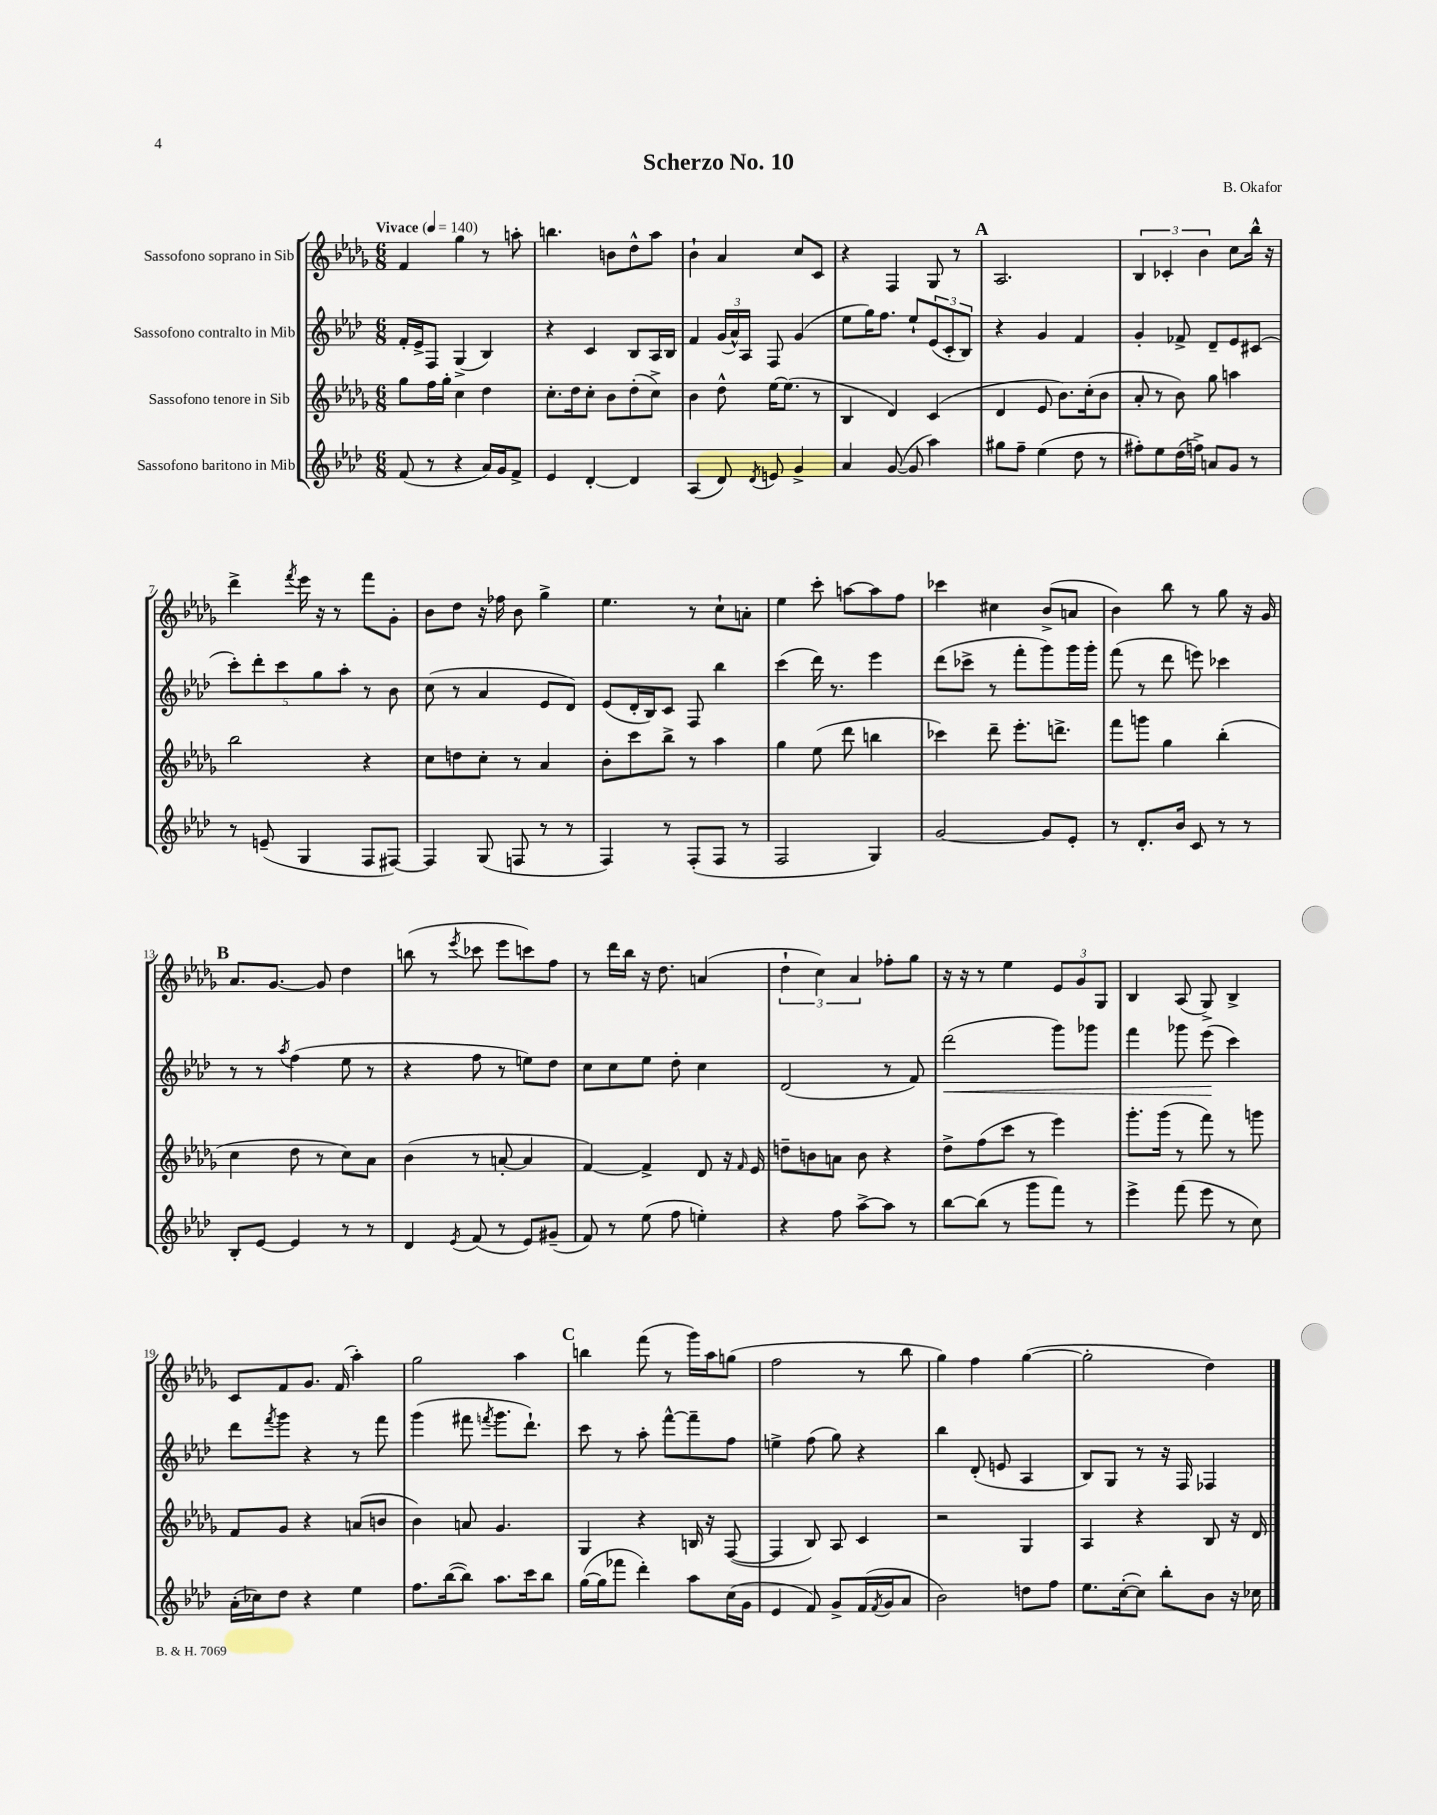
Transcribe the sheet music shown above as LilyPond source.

\header { title = "Scherzo No. 10" composer = "B. Okafor" }
<<
\new StaffGroup <<
\new Staff = "s0" \with { instrumentName = "Sassofono soprano in Sib" } {
    \clef treble \key des \major \numericTimeSignature \time 6/8 \tempo "Vivace" 4 = 140
    f'4 ges''4 r8 a''8-. |
    b''4. b'8 des''8-^ aes''8 |
    bes'4-! aes'4 c''8 c'8 |
    r4 f4 ges8 r8 |
    \mark \markup { \bold "A" } aes2. |
    \tuplet 3/2 { bes4 ces'4-. bes'4 } c''8 bes''16-^ r16 |
    des'''4-> \acciaccatura { f'''8 } ees'''16 r16 r8 f'''8 ges'8-. |
    bes'8 des''8 r16 fes''16 bes'8 ges''4-> |
    ees''4. r8 c''8-! a'8-. |
    ees''4 c'''8-. a''8~ a''8 f''8 |
    ces'''4 cis''4 bes'8->( a'8 |
    bes'4) bes''8 r8 ges''8 r16 ges'16 |
    \mark \markup { \bold "B" } aes'8. ges'8.~ ges'8 des''4 |
    b''8( r8 \acciaccatura { ees'''8 } ces'''8 ees'''8 c'''8) f''8 |
    r8 des'''16 bes''16 r16 des''8. a'4( |
    \tuplet 3/2 { des''4-! c''4) aes'4 } fes''8-. ges''8 |
    r16 r16 r8 ees''4 \tuplet 3/2 { ees'8 ges'8 ges8 } |
    bes4 aes8( ges8->) bes4-> |
    c'8 f'8 ges'8. f'16( aes''4-.) |
    ges''2 aes''4 |
    \mark \markup { \bold "C" } b''4 f'''8( r8 ges'''16) aes''16 g''8( |
    f''2 r8 bes''8 |
    ges''4) f''4 ges''4~( |
    ges''2-. des''4) \bar "|." |
}
\new Staff = "s1" \with { instrumentName = "Sassofono contralto in Mib" } {
    \clef treble \key aes \major \numericTimeSignature \time 6/8
    f'16-. ees'16-> f8 g4->( bes4) |
    r4 c'4 bes8 aes16 bes16 |
    f'4 \tuplet 3/2 { g'16( aes'16-^) aes16 } f8 g'4( |
    ees''8 g''16) f''8. ees''8-! \tuplet 3/2 { ees'8( c'8-. bes8) } |
    \mark \markup { \bold "A" } r4 g'4 f'4 |
    g'4-. fes'8-> des'8-- ees'8 cis'8( |
    \tuplet 5/4 { c'''8-.) des'''8-. c'''8 g''8 aes''8-. } r8 bes'8 |
    c''8( r8 aes'4 ees'8 des'8) |
    ees'8( des'16-. bes16) c'8 f8 bes''4 |
    c'''4( des'''16) r8. ees'''4 |
    des'''8( ces'''8-> r8 f'''8-. g'''8) g'''16 g'''16-. |
    f'''8( r8 des'''8 e'''8) ces'''4 |
    \mark \markup { \bold "B" } r8 r8 \acciaccatura { aes''8 } f''4( ees''8 r8 |
    r4 f''8 r8 e''8) des''8 |
    c''8 c''8 ees''8 des''8-. c''4 |
    des'2( r8 f'8) |
    des'''2\<( g'''8) ges'''8 |
    f'''4 ges'''8 ees'''8\!( c'''4) |
    des'''8 \acciaccatura { f'''8 } g'''8 r4 r8 f'''8 |
    g'''4( fis'''8 \acciaccatura { f'''8 } g'''8. des'''8.-!) |
    \mark \markup { \bold "C" } c'''8 r8 aes''8-. f'''8~-^ f'''8-- f''8 |
    e''4-> f''8( g''8) r4 |
    bes''4 des'8-.( e'8 aes4 |
    bes8) g8 r8 r16 f16 fes4 \bar "|." |
}
\new Staff = "s2" \with { instrumentName = "Sassofono tenore in Sib" } {
    \clef treble \key des \major \numericTimeSignature \time 6/8
    ges''8 f''16 ges''16-. c''4 des''4 |
    c''8.-. des''16 c''8-. bes'8 des''8-.( c''8->) |
    bes'4 des''8-^ ees''16~ ees''8.( r8 |
    bes4 des'4) c'4( |
    \mark \markup { \bold "A" } des'4 ees'8 bes'8.) c''16-.( bes'8 |
    aes'8-. r8 bes'8) ges''8 a''4 |
    bes''2 r4 |
    c''8 d''8 c''8-. r8 aes'4 |
    bes'8-. c'''8 bes''8-> r8 aes''4 |
    ges''4 ees''8( des'''8 b''4 |
    ces'''4) des'''8-- ees'''8.-. d'''8.-> |
    f'''8 g'''8 ges''4 bes''4-.( |
    \mark \markup { \bold "B" } c''4 des''8 r8 c''8) aes'8 |
    bes'4( r8 a'8~-. a'4 |
    f'4~) f'4-> des'8 r16 \grace { f'16 } ees'16 |
    d''8-- b'8 a'8 b'8 r4 |
    des''8-> f''8( c'''8 r8 ees'''4) |
    ges'''8.-. ges'''16( r8 f'''8) r8 g'''8 |
    f'8 ges'8 r4 a'8( b'8 |
    bes'4) a'8 ges'4. |
    \mark \markup { \bold "C" } ges4 r4 b16 r16 f8~( |
    f4 bes8) aes8 c'4 |
    r2 ges4 |
    aes4 r4 bes8 r16 des'16 \bar "|." |
}
\new Staff = "s3" \with { instrumentName = "Sassofono baritono in Mib" } {
    \clef treble \key aes \major \numericTimeSignature \time 6/8
    f'8( r8 r4 aes'16) g'16 f'8-> |
    ees'4 des'4~-. des'4 |
    aes4( des'8) \acciaccatura { des'8 } e'8 g'4-> |
    aes'4 g'8~( g'8 aes''4) |
    \mark \markup { \bold "A" } gis''8 f''8-- ees''4( des''8 r8 |
    fis''8-.) ees''8 des''16( f''16->) a'8 g'8 r8 |
    r8 e'8--( g4 f8 fis8~) |
    fis4 g8( f8 r8 r8 |
    f4) r8 f8-.( f8 r8 |
    f2 g4) |
    g'2~ g'8 ees'8-. |
    r8 des'8.-. bes'16 c'8 r8 r8 |
    \mark \markup { \bold "B" } bes8-. ees'8~ ees'4 r8 r8 |
    des'4 \acciaccatura { ees'8 } f'8( r8 ees'8) gis'8--( |
    f'8) r8 ees''8( f''8 e''4-.) |
    r4 f''8 aes''8~-> aes''8 r8 |
    bes''8~ bes''8( r8 g'''8 f'''8) r8 |
    ees'''4-> f'''8( ees'''8 r8 c''8) |
    aes'16-.( ces''16) des''8 r4 ees''4 |
    f''8. bes''16~( bes''8) aes''8. c'''16 bes''8 |
    \mark \markup { \bold "C" } g''16~( g''16 fes'''8 des'''4-.) aes''8 c''16( g'16 |
    ees'4 f'8) g'8-> f'16( \acciaccatura { f'8 } g'16 aes'8 |
    bes'2) d''8 f''8 |
    ees''8. c''16~-.( c''8) bes''8-. bes'8 r16 ces''16 \bar "|." |
}
>>
>>
